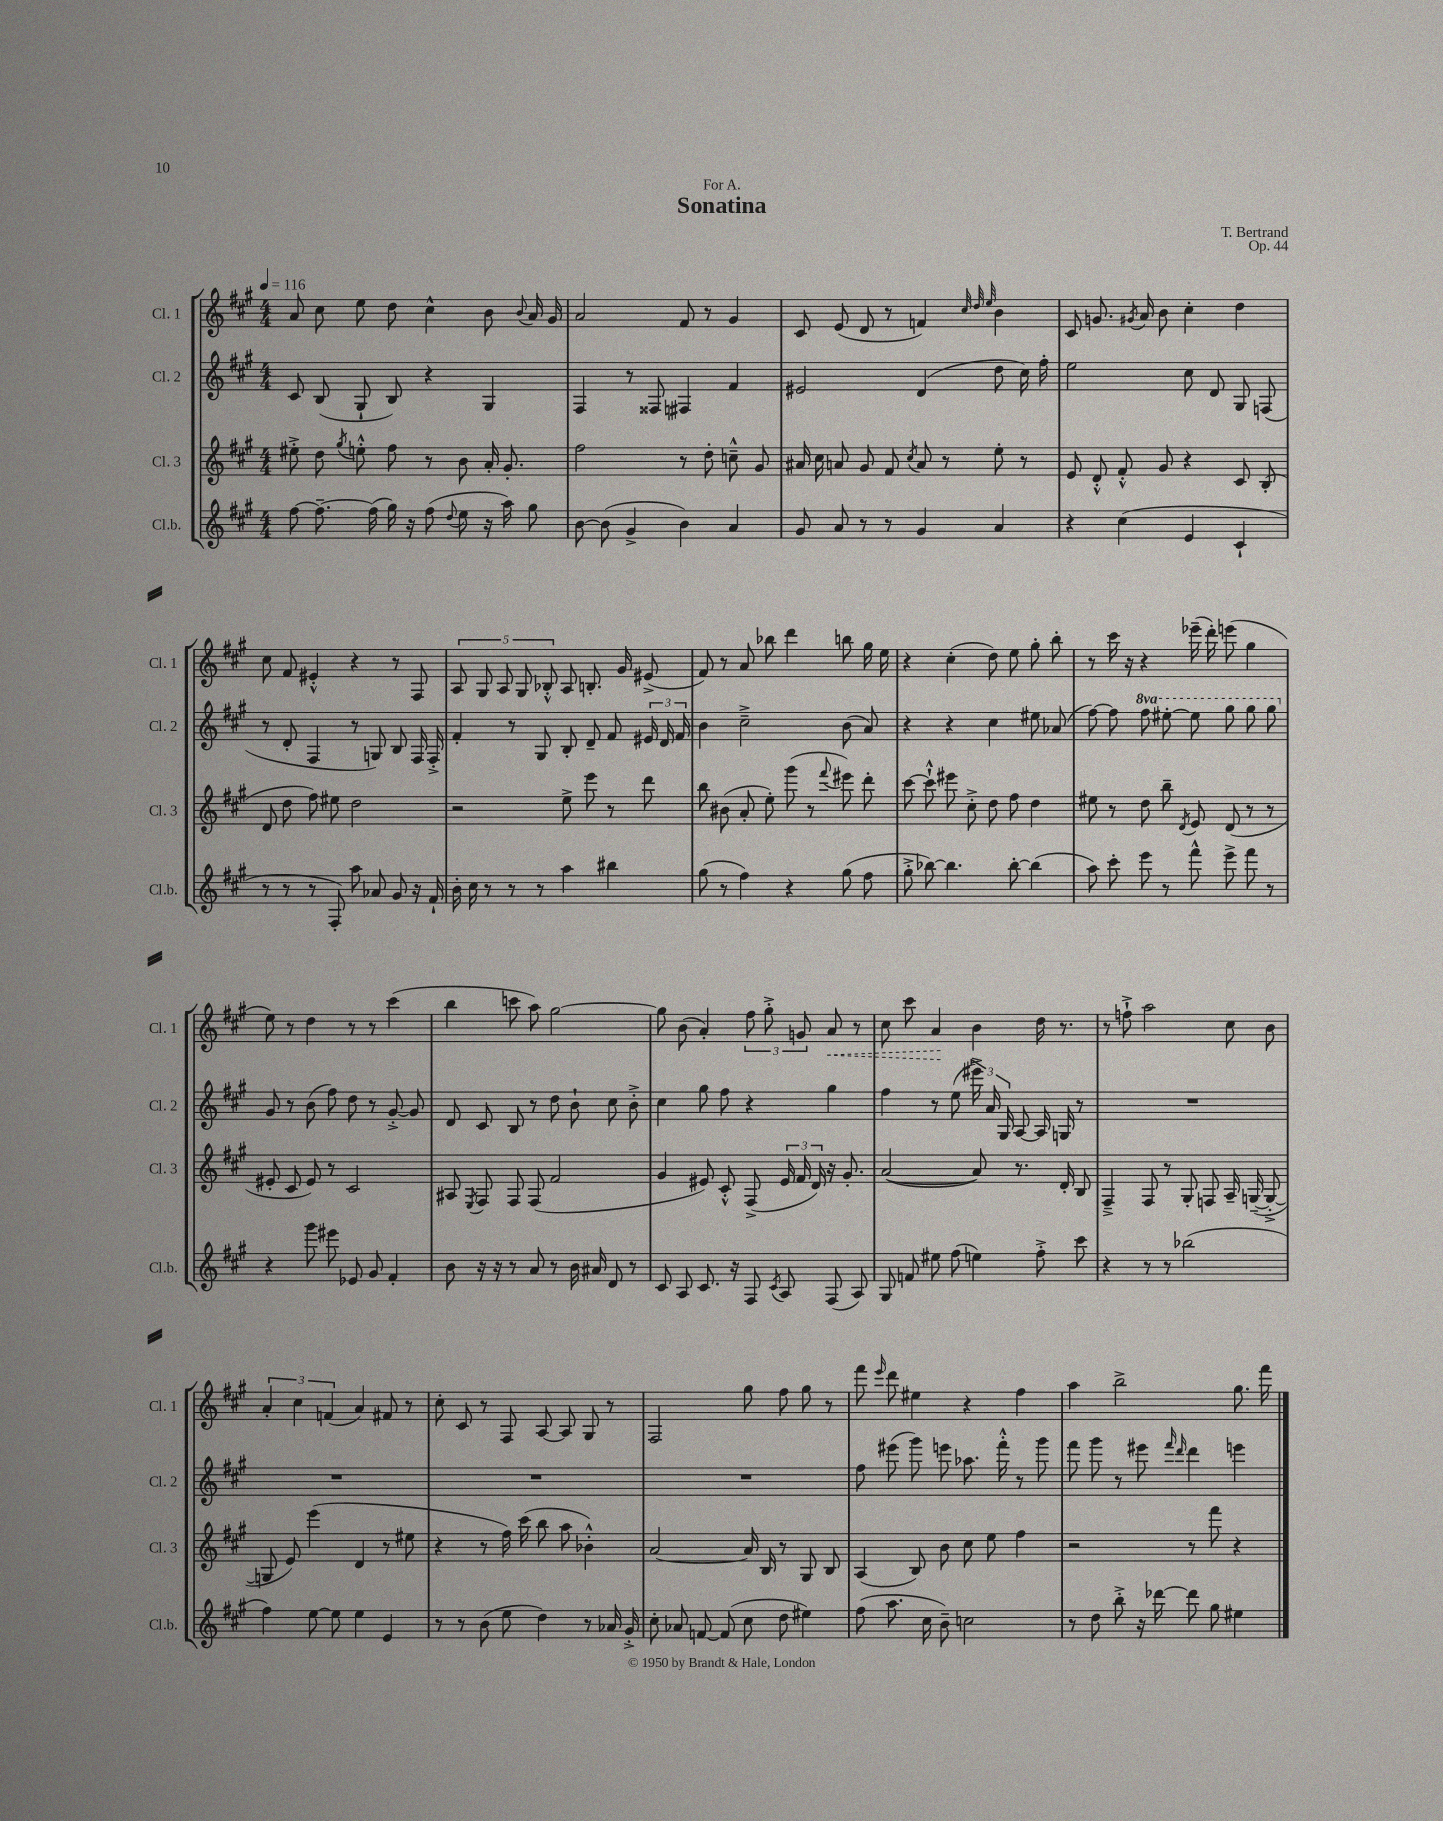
\header { title = "Sonatina" composer = "T. Bertrand" dedication = "For A." opus = "Op. 44" }
<<
\new StaffGroup <<
\new Staff = "s0" \with { instrumentName = "Cl. 1" shortInstrumentName = "Cl. 1" } {
    \clef treble \key a \major \numericTimeSignature \time 4/4 \tempo 4 = 116
    \autoBeamOff a'8 cis''8 e''8 d''8 cis''4-^ b'8 \appoggiatura { b'8 } a'16 gis'16 |
    a'2 fis'8 r8 gis'4 |
    cis'8 e'8( d'8 r8 f'4) \grace { cis''32 d''32 e''32 } b'4 |
    cis'8 g'8. \acciaccatura { gis'8 } a'16 b'8 cis''4-. d''4 |
    cis''8 fis'8 eis'4-.-^ r4 r8 fis8 |
    \tuplet 5/4 { a8 gis8 a8 gis8 bes8-.-^ } a8 b8.-. gis'16 eis'8->( |
    fis'8) r8 a'8 bes''8 d'''4 b''8 gis''16 e''16 |
    r4 cis''4-.( d''8) e''8 gis''8-. b''8-. |
    r8 cis'''16 r16 r4 ees'''16--( d'''16-.) e'''8( gis''4 |
    e''8) r8 d''4 r8 r8 cis'''4( |
    b''4 c'''8 a''8) gis''2~ |
    gis''8 b'8( a'4-.) \tuplet 3/2 { fis''8 gis''8-.-> g'8 } \once \override Hairpin.style = #'dashed-line a'8\< r8 |
    cis''8 cis'''8 a'4\! b'4 d''16 r8. |
    r8 f''8-!-> a''2 cis''8 b'8 |
    \tuplet 3/2 { a'4-. cis''4 f'4( } a'4) fis'8 r8 |
    cis''8-. cis'8 r8 fis8 a8~ a8 gis8 r8 |
    fis2 gis''8 fis''8 gis''8 r8 |
    fis'''8 \grace { e'''16 } d'''8 eis''4 r4 fis''4 |
    a''4 b''2-> gis''8. fis'''16 \bar "|." |
}
\new Staff = "s1" \with { instrumentName = "Cl. 2" shortInstrumentName = "Cl. 2" } {
    \clef treble \key a \major \numericTimeSignature \time 4/4 \set Staff.ottavationMarkups = #ottavation-simple-ordinals
    \autoBeamOff cis'8 b8( gis8-! b8) r4 gis4 |
    fis4 r8 fisis8 fis4 fis'4 |
    eis'2 d'4( d''8 cis''16) fis''16-. |
    e''2 cis''8 d'8 gis8 f8( |
    r8 d'8-. fis4 r8 g8) b8 fis16 fis16-.-> |
    fis'4-. r8 gis8 b8-. d'8-- fis'8 \tuplet 3/2 { eis'16 d'16 fis'16 } |
    b'4 cis''2---> b'8( a'8) |
    r4 r4 cis''4 eis''8 aes'8( |
    fis''8~) fis''8 \ottava #1 fis'''8 eis'''8~-. eis'''8 gis'''8 gis'''8 gis'''8 \ottava #0 |
    gis'8 r8 b'8( fis''8) d''8 r8 gis'8~-.-> gis'8 |
    d'8 cis'8 b8 r8 d''8 b'8-! cis''8 b'8-.-> |
    cis''4 gis''8 fis''8 r4 gis''4 |
    fis''4 r8 e''8( \tuplet 3/2 { eis'''16->) a'16 gis16 } a8~ a16 g16 r8 |
    R1 |
    R1 |
    R1 |
    R1 |
    fis''8 eis'''8( gis'''8) e'''8 aes''8. fis'''16-.-^ r8 gis'''8 |
    fis'''8 gis'''8 r8 eis'''8 \grace { fis'''16 d'''16 } d'''4 e'''4 \bar "|." |
}
\new Staff = "s2" \with { instrumentName = "Cl. 3" shortInstrumentName = "Cl. 3" } {
    \clef treble \key a \major \numericTimeSignature \time 4/4
    \autoBeamOff eis''8-.-> d''8 \acciaccatura { gis''8 } e''8-.-^ fis''8 r8 b'8 a'16-. gis'8.-. |
    fis''2 r8 d''8-. c''8---^ gis'8 |
    ais'16 cis''16 a'8 gis'8 fis'8 \acciaccatura { cis''8 } a'8 r8 e''8-. r8 |
    e'8 d'8-.-^ fis'8-.-^ gis'8 r4 cis'8 b8-.( |
    d'8 d''8 fis''8) eis''8 d''2 |
    r2 e''8-> e'''8 r8 d'''8 |
    b''8 bis'8( a'8-. e''8-.) gis'''8( r8 \appoggiatura { fis'''8 } eis'''8) d'''8-. |
    cis'''8~ cis'''8-!-^ eis'''8 cis''8-.-> d''8 fis''8 d''4 |
    eis''8 r8 d''8 b''8-- \acciaccatura { d'8 } e'8 d'8( r8 r8 |
    eis'8-. cis'8 eis'8) r8 cis'2 |
    ais8 \acciaccatura { e8 } fis8 fis8 fis8( fis'2 |
    gis'4 eis'8) cis'8-.-^ fis8->( \tuplet 3/2 { eis'16 fis'16 d'16) } r16 gis'8.-. |
    a'2~( a'8) r8. d'16-. b8 |
    fis4---> fis8 r8 gis8-. f8 a16-- g16~--( g8~-.-> |
    g8 e'8) e'''4( d'4 r8 eis''8 |
    r4 r8 fis''16) cis'''16( b''8 a''8 bes'4-.-^) |
    a'2~ a'16 b16 r8 gis8 b8 |
    a4( b8) b'8 cis''8 e''8 fis''4 |
    r2 r8 fis'''8 r4 \bar "|." |
}
\new Staff = "s3" \with { instrumentName = "Cl.b." shortInstrumentName = "Cl.b." } {
    \clef treble \key a \major \numericTimeSignature \time 4/4
    \autoBeamOff fis''8~ fis''8.~-- fis''16( gis''16) r16 fis''8( \appoggiatura { d''8 } e''8 r16 a''16) gis''8 |
    b'8~ b'8( gis'4-> b'4) a'4 |
    gis'8 a'8 r8 r8 gis'4 a'4 |
    r4 cis''4( e'4 cis'4-! |
    r8 r8 r8 fis8-.) a''8 aes'8 gis'8 r16 fis'16-! |
    b'16-. cis''16 r8 r8 r8 a''4 bis''4 |
    gis''8( r8 fis''4) r4 gis''8( fis''8 |
    gis''8-.-> bes''8~) bes''4. bes''8~-. bes''4( |
    a''8) cis'''8-. e'''8 r8 fis'''8-^ e'''8-> fis'''8 r8 |
    r4 gis'''8 eis'''8 ees'8 gis'8 fis'4-. |
    b'8 r16 r16 r8 a'8 r8 b'16 ais'16 d'8 r8 |
    cis'8 a8 cis'8. r16 fis8 \acciaccatura { cis'8 } a8 fis8( a8) |
    gis8 f'8 eis''8 fis''8( e''4) fis''8-.-> cis'''8 |
    r4 r8 r8 bes''2( |
    fis''4) e''8~ e''8 e''4 e'4 |
    r8 r8 b'8( e''8 d''4) r8 aes'16 gis'16-.-> |
    cis''8-. aes'8 f'8~ f'8( cis''8 d''8 eis''4) |
    fis''8( a''8. cis''16 b'8--) c''2 |
    r8 d''8 b''8-.-> r16 des'''16~ des'''8 gis''8 eis''4 \bar "|." |
}
>>
>>
\layout { \context { \Score \remove "Bar_number_engraver" } }
